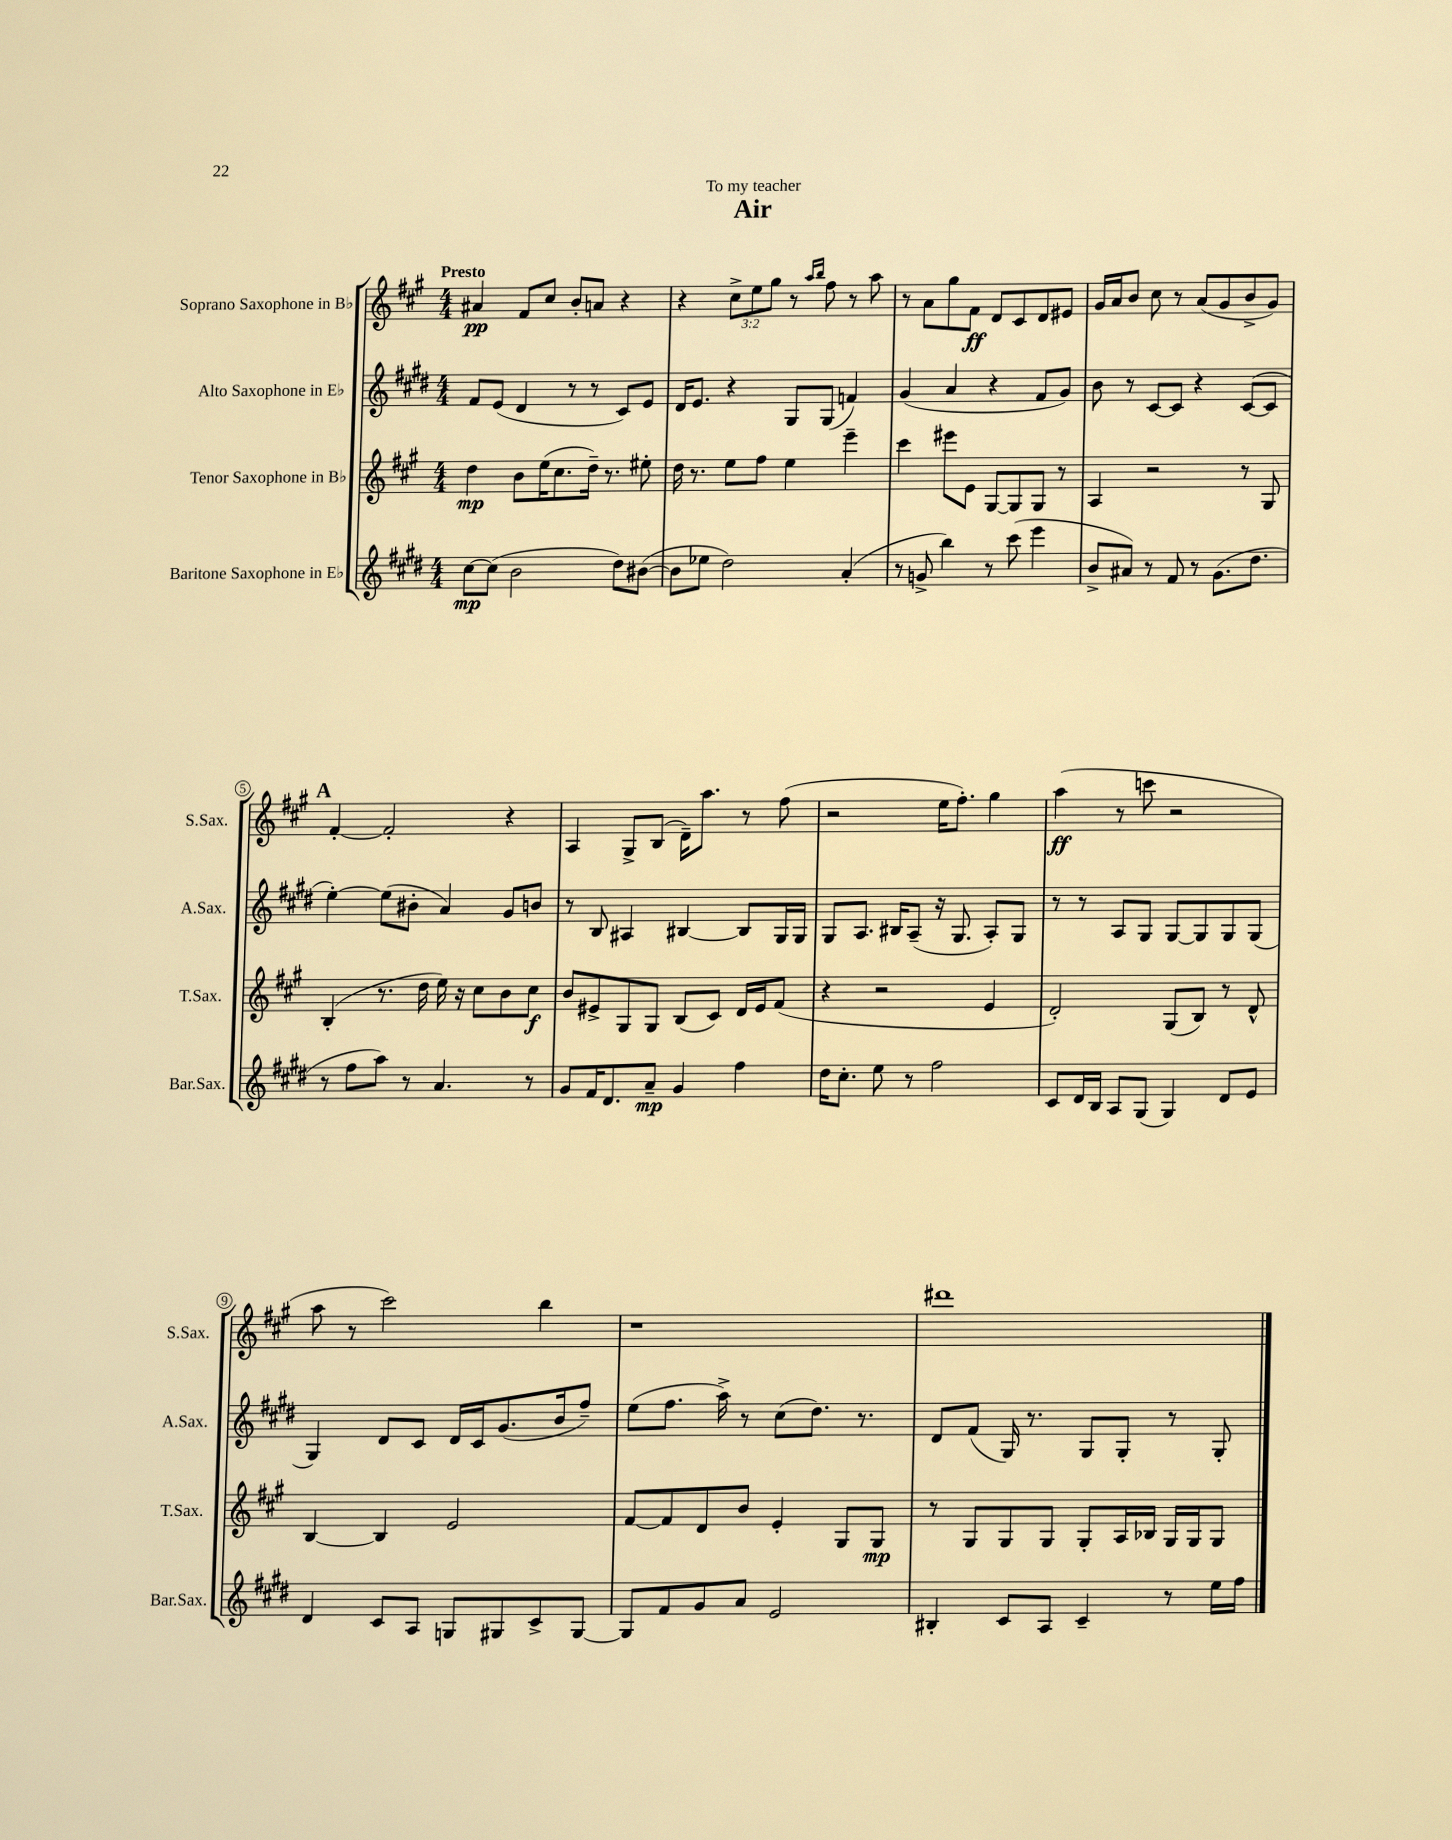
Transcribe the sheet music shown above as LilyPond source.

\header { title = "Air" dedication = "To my teacher" }
<<
\new StaffGroup <<
\new Staff = "s0" \with { instrumentName = "Soprano Saxophone in Bb" shortInstrumentName = "S.Sax." } {
    \clef treble \key a \major \numericTimeSignature \time 4/4 \override Staff.TupletNumber.text = #tuplet-number::calc-fraction-text \tempo "Presto"
    ais'4\pp fis'8 cis''8 b'8-. a'8 r4 |
    r4 \tuplet 3/2 { cis''8-> e''8 gis''8 } r8 \grace { a''16 b''16 } fis''8 r8 a''8 |
    r8 a'8 gis''8 fis'8\ff d'8 cis'8 d'8 eis'8 |
    gis'16 a'16 b'8 cis''8 r8 a'8( gis'8 b'8-> gis'8) |
    \mark \markup { \bold "A" } fis'4~-. fis'2-. r4 |
    a4 gis8-> b8( d'16--) a''8. r8 fis''8( |
    r2 e''16 fis''8.-.) gis''4 |
    a''4\ff( r8 c'''8 r2 |
    a''8 r8 cis'''2) b''4 |
    r1 |
    dis'''1 \bar "|." |
}
\new Staff = "s1" \with { instrumentName = "Alto Saxophone in Eb" shortInstrumentName = "A.Sax." } {
    \clef treble \key e \major \numericTimeSignature \time 4/4
    fis'8 e'8( dis'4 r8 r8 cis'8) e'8 |
    dis'16 e'8. r4 gis8 gis8( f'4) |
    gis'4( a'4 r4 fis'8 gis'8) |
    b'8 r8 cis'8~ cis'8 r4 cis'8~( cis'8 |
    \mark \markup { \bold "A" } e''4~-.) e''8( bis'8-. a'4) gis'8 b'8 |
    r8 b8 ais4 bis4~ bis8 gis16 gis16 |
    gis8 a8. bis16 a8--( r16 gis8. a8-.) gis8 |
    r8 r8 a8 gis8 gis8~ gis8 gis8 gis8( |
    gis4) dis'8 cis'8 dis'16 cis'16 gis'8.( b'16 fis''8--) |
    e''8( fis''8. a''16->) r8 cis''8( dis''8.) r8. |
    dis'8 fis'8( gis16) r8. gis8 gis8-. r8 gis8-. \bar "|." |
}
\new Staff = "s2" \with { instrumentName = "Tenor Saxophone in Bb" shortInstrumentName = "T.Sax." } {
    \clef treble \key a \major \numericTimeSignature \time 4/4
    d''4\mp b'8 e''16( cis''8. d''16--) r8. eis''8-. |
    d''16 r8. e''8 fis''8 e''4 e'''4-- |
    cis'''4 eis'''8 e'8 gis8~ gis8 gis8 r8 |
    a4 r2 r8 gis8 |
    \mark \markup { \bold "A" } b4-.( r8. d''16 e''16) r16 cis''8 b'8 cis''8\f |
    b'8 eis'8-> gis8 gis8 b8( cis'8) d'16 eis'16 fis'8( |
    r4 r2 e'4 |
    d'2-.) gis8( b8) r8 d'8-^ |
    b4~ b4 e'2 |
    fis'8~ fis'8 d'8 b'8 e'4-. gis8 gis8\mp |
    r8 gis8 gis8 gis8 gis8-. a16 bes16 gis16 gis16 gis8 \bar "|." |
}
\new Staff = "s3" \with { instrumentName = "Baritone Saxophone in Eb" shortInstrumentName = "Bar.Sax." } {
    \clef treble \key e \major \numericTimeSignature \time 4/4
    cis''8~\mp cis''8( b'2 dis''8) bis'8~( |
    bis'8 ees''8 dis''2) a'4-.( |
    r8 g'8-> b''4) r8 cis'''8( e'''4 |
    b'8-> ais'8) r8 fis'8 r8 gis'8.( dis''8. |
    \mark \markup { \bold "A" } r8 fis''8 a''8) r8 a'4. r8 |
    gis'8 fis'16 dis'8. a'8--\mp gis'4 fis''4 |
    dis''16 cis''8.-. e''8 r8 fis''2 |
    cis'8 dis'16 b16 a8 gis8( gis4) dis'8 e'8 |
    dis'4 cis'8 a8 g8 gis8 cis'8-> gis8~ |
    gis8 fis'8 gis'8 a'8 e'2 |
    bis4-. cis'8 a8 cis'4-- r8 e''16 fis''16 \bar "|." |
}
>>
>>
\layout { \context { \Score \override BarNumber.stencil = #(make-stencil-circler 0.1 0.3 ly:text-interface::print) } }
